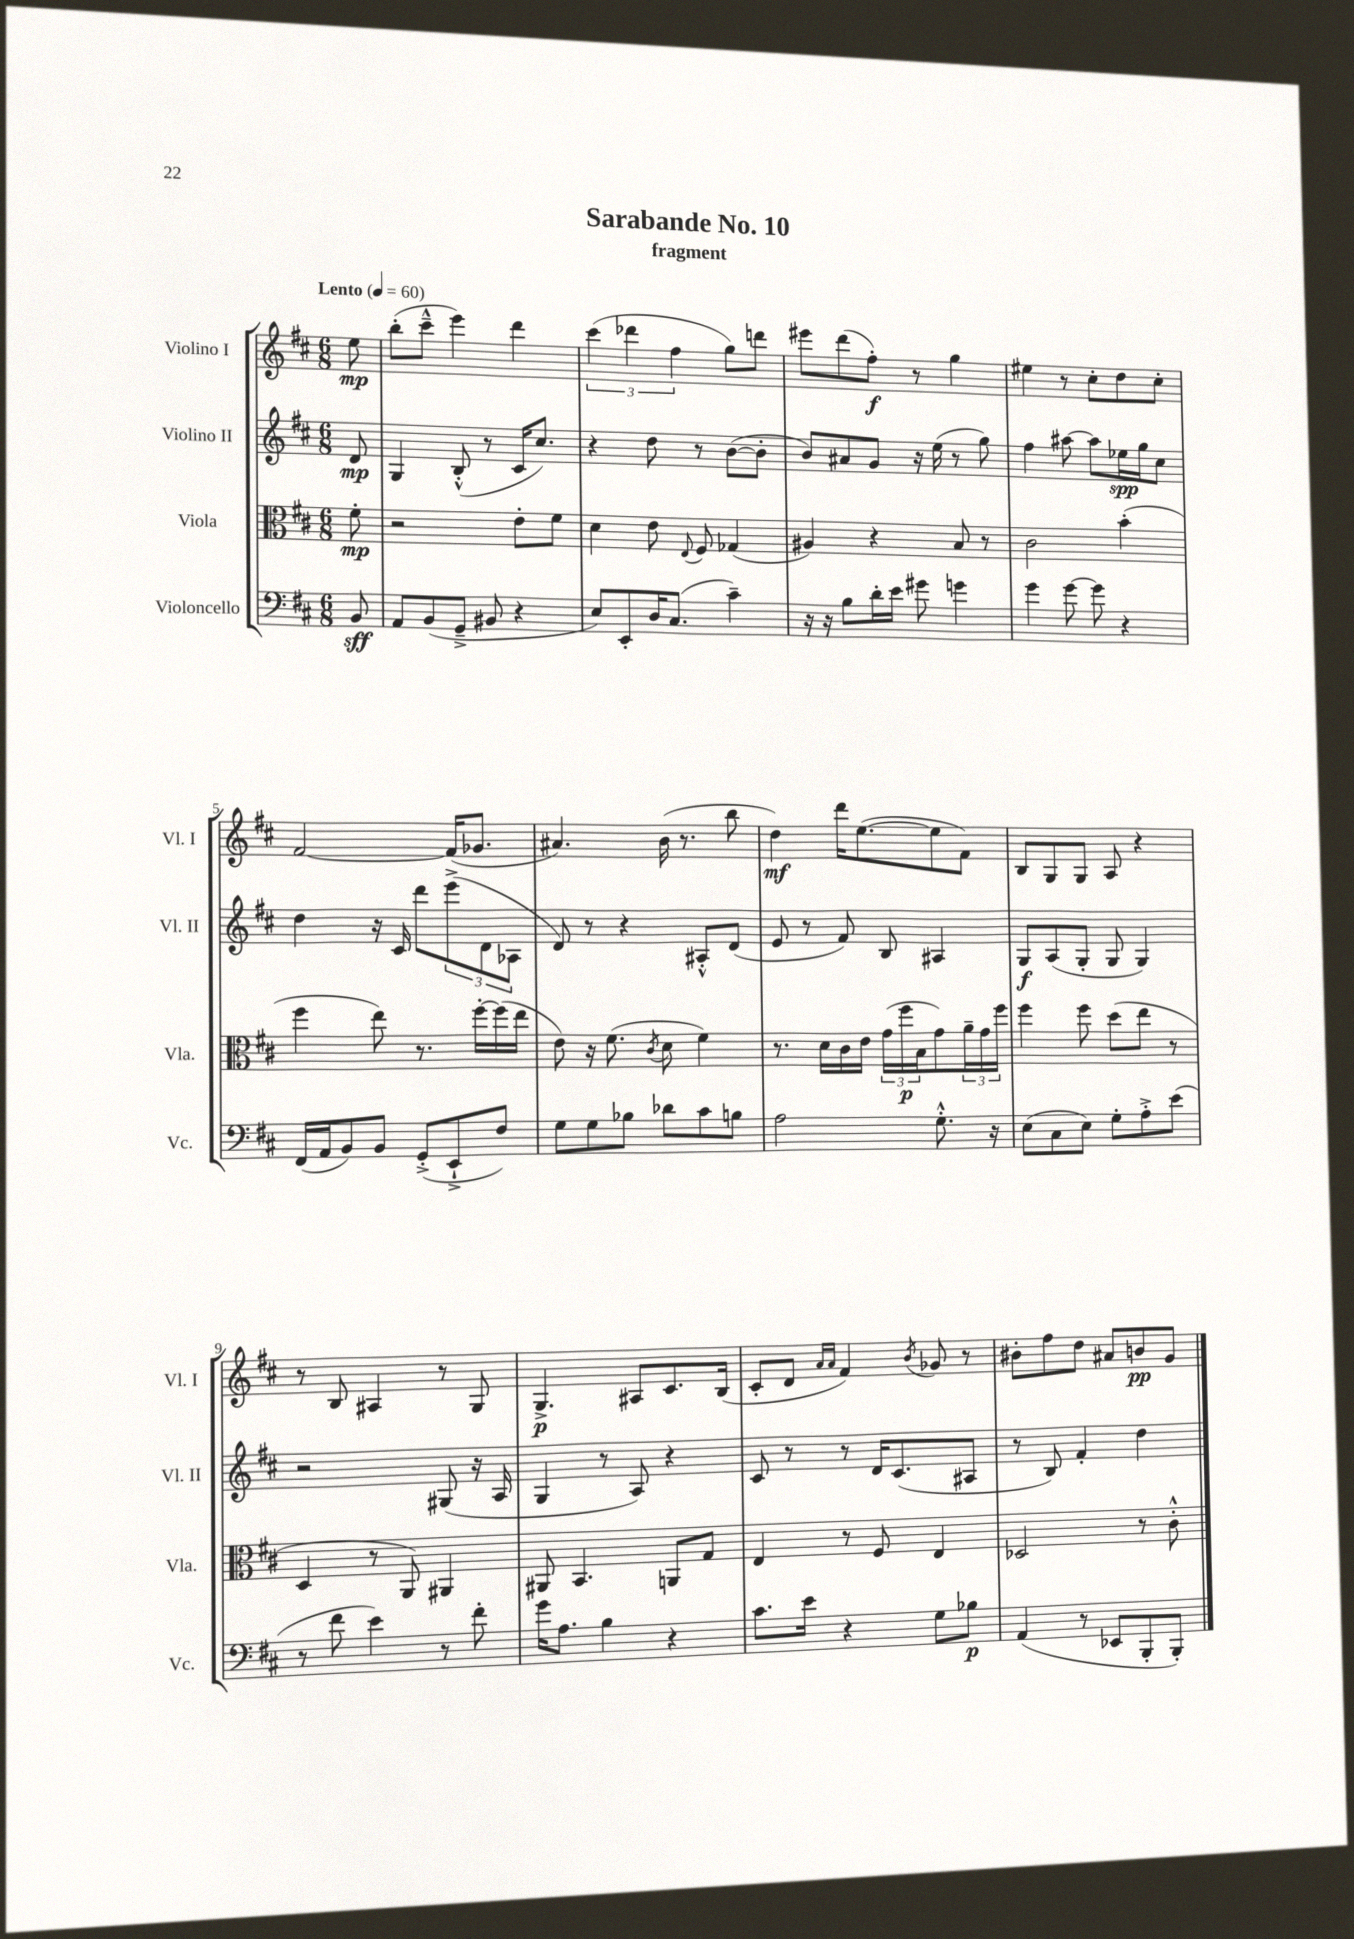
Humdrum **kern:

**kern	**kern	**kern	**kern
*staff4	*staff3	*staff2	*staff1
*clefF4	*clefC3	*clefG2	*clefG2
*k[f#c#]	*k[f#c#]	*k[f#c#]	*k[f#c#]
*M6/8	*M6/8	*M6/8	*M6/8
*MM60	*MM60	*MM60	*MM60
8BB/	8f#'\	8d/	8ee\
=	=	=	=
8AA/L	2r	4G/	(8bb'\L
(8BB/	.	.	8ccc#~^^\J
8GG~^/J	.	(8B'^^/	4eee\)
8BB#/	.	8r	.
4r	8e'\L	16c#/LK	4ddd\
.	.	8.cc#/J)	.
.	8f#\J	.	.
=	=	=	=
8E/L)	4d\	4r	(6ccc#\
8EE'/	.	.	.
.	.	.	6ddd-\
16D/K	8e\	8dd\	.
(8.C#/J	.	.	.
.	.	.	6ff#\
.	8qqE/	.	.
.	8F#/	8r	.
4c#~\)	(4G-/	([8b\L	8gg\L)
.	.	8b'\]J	8ddd\J
=	=	=	=
16r	4A#/)	8b/L)	8eee#\L
16r	.	.	.
8B\L	.	8a#/	(8ddd\
16d'\L	4r	8g/J	8ff#'\J)
16e\JJ	.	.	.
8g#\	.	16r	8r
.	.	(16ee\	.
4g\	8B/	8r	4gg\
.	8r	8gg\)	.
=	=	=	=
4g\	2c#\	4ff#\	4ee#\
[8g\	.	[8aa#\	8r
8g\]	.	8aa#\]L	8cc#'\L
4r	(4b'\	16ee-\L	8dd\
.	.	16gg\J	.
.	.	8cc#\J	8cc#'\J
=	=	=	=
(16FF#/LL	4ff#\	4dd\	[2f#/
16AA/J	.	.	.
8BB/)	.	.	.
8BB/J	8ee\)	16r	.
.	.	16c#/	.
(8GG'^/L	8.r	8ddd\L	.
8EE`^/	.	(12eee^\	(16f#/]LK
.	[16ff#'\LL	.	8.g-/J
.	.	12d\	.
8F#/J)	(16ff#\]	.	.
.	.	12A-\J	.
.	16ee\JJ	.	.
=	=	=	=
8G\L	8e\)	8d/)	4.a#/)
8G\	16r	8r	.
.	(8.f#\	.	.
8B-\J	.	4r	.
.	8qc#/	.	.
8d-\L	8d\	.	(16b\
.	.	.	8.r
8c#\	4f#\)	8A#'^^/L	.
8B\J	.	(8d/J	8bb\
=	=	=	=
2A\	8.r	8e/	4dd\)
.	.	8r	.
.	16d\LL	.	.
.	16c#\	8f#/)	16ddd\LK
.	16e\JJ	.	([8.ee\
.	(24g\LL	8B/	.
.	24ff#\	.	.
.	24B\J	.	.
8.G'^^\	8g\)	4A#/	8ee\]
.	24a~\L	.	8f#\J)
.	24g\	.	.
16r	.	.	.
.	24ff#\JJ	.	.
=	=	=	=
(8E\L	4ff#\	8G/L	8B/L
8C#\	.	(8A/	8G/
8E\J)	8ff#\	8G'/J	8G/J
8G'\L	(8dd\L	8G/	8A/
8A'^\	8ee\J	4G/)	4r
(8e\J	8r	.	.
=	=	=	=
8r	4D/	2r	8r
8f#\	.	.	8B/
4e\)	8r	.	4A#/
.	8AA/)	.	.
8r	4AA#/	(8G#/	8r
8f#'\	.	16r	8G/
.	.	16A/	.
=	=	=	=
16g\LK	8AA#/	4G/	4.G^/
8.A\J	.	.	.
.	4.BB/	.	.
4B\	.	8r	.
.	.	8A/)	8A#/L
4r	8AA/L	4r	8.c#/
.	8G/J	.	.
.	.	.	(16B/Jk
=	=	=	=
8.c#\L	4E/	8c#/	8c#'/L
.	.	8r	8d/J
16e\Jk	.	.	.
.	.	.	16qqa/LL
.	.	.	16qqa/JJ
4r	8r	8r	4f#/)
.	8F#/	16d/LK	.
.	.	(8.c#/	.
.	.	.	8qb/
8G\L	4E/	.	8g-/
8B-\J	.	8A#/J	8r
=	=	=	=
(4AA/	2D-/	8r	8b#'\L
.	.	8B/)	8ff#\
8r	.	4f#'/	8dd\J
8EE-/L	.	.	8a#/L
8BBB'/	8r	4dd\	8b/
8BBB'/J)	8c#'^^\	.	8g/J
==	==	==	==
*-	*-	*-	*-
